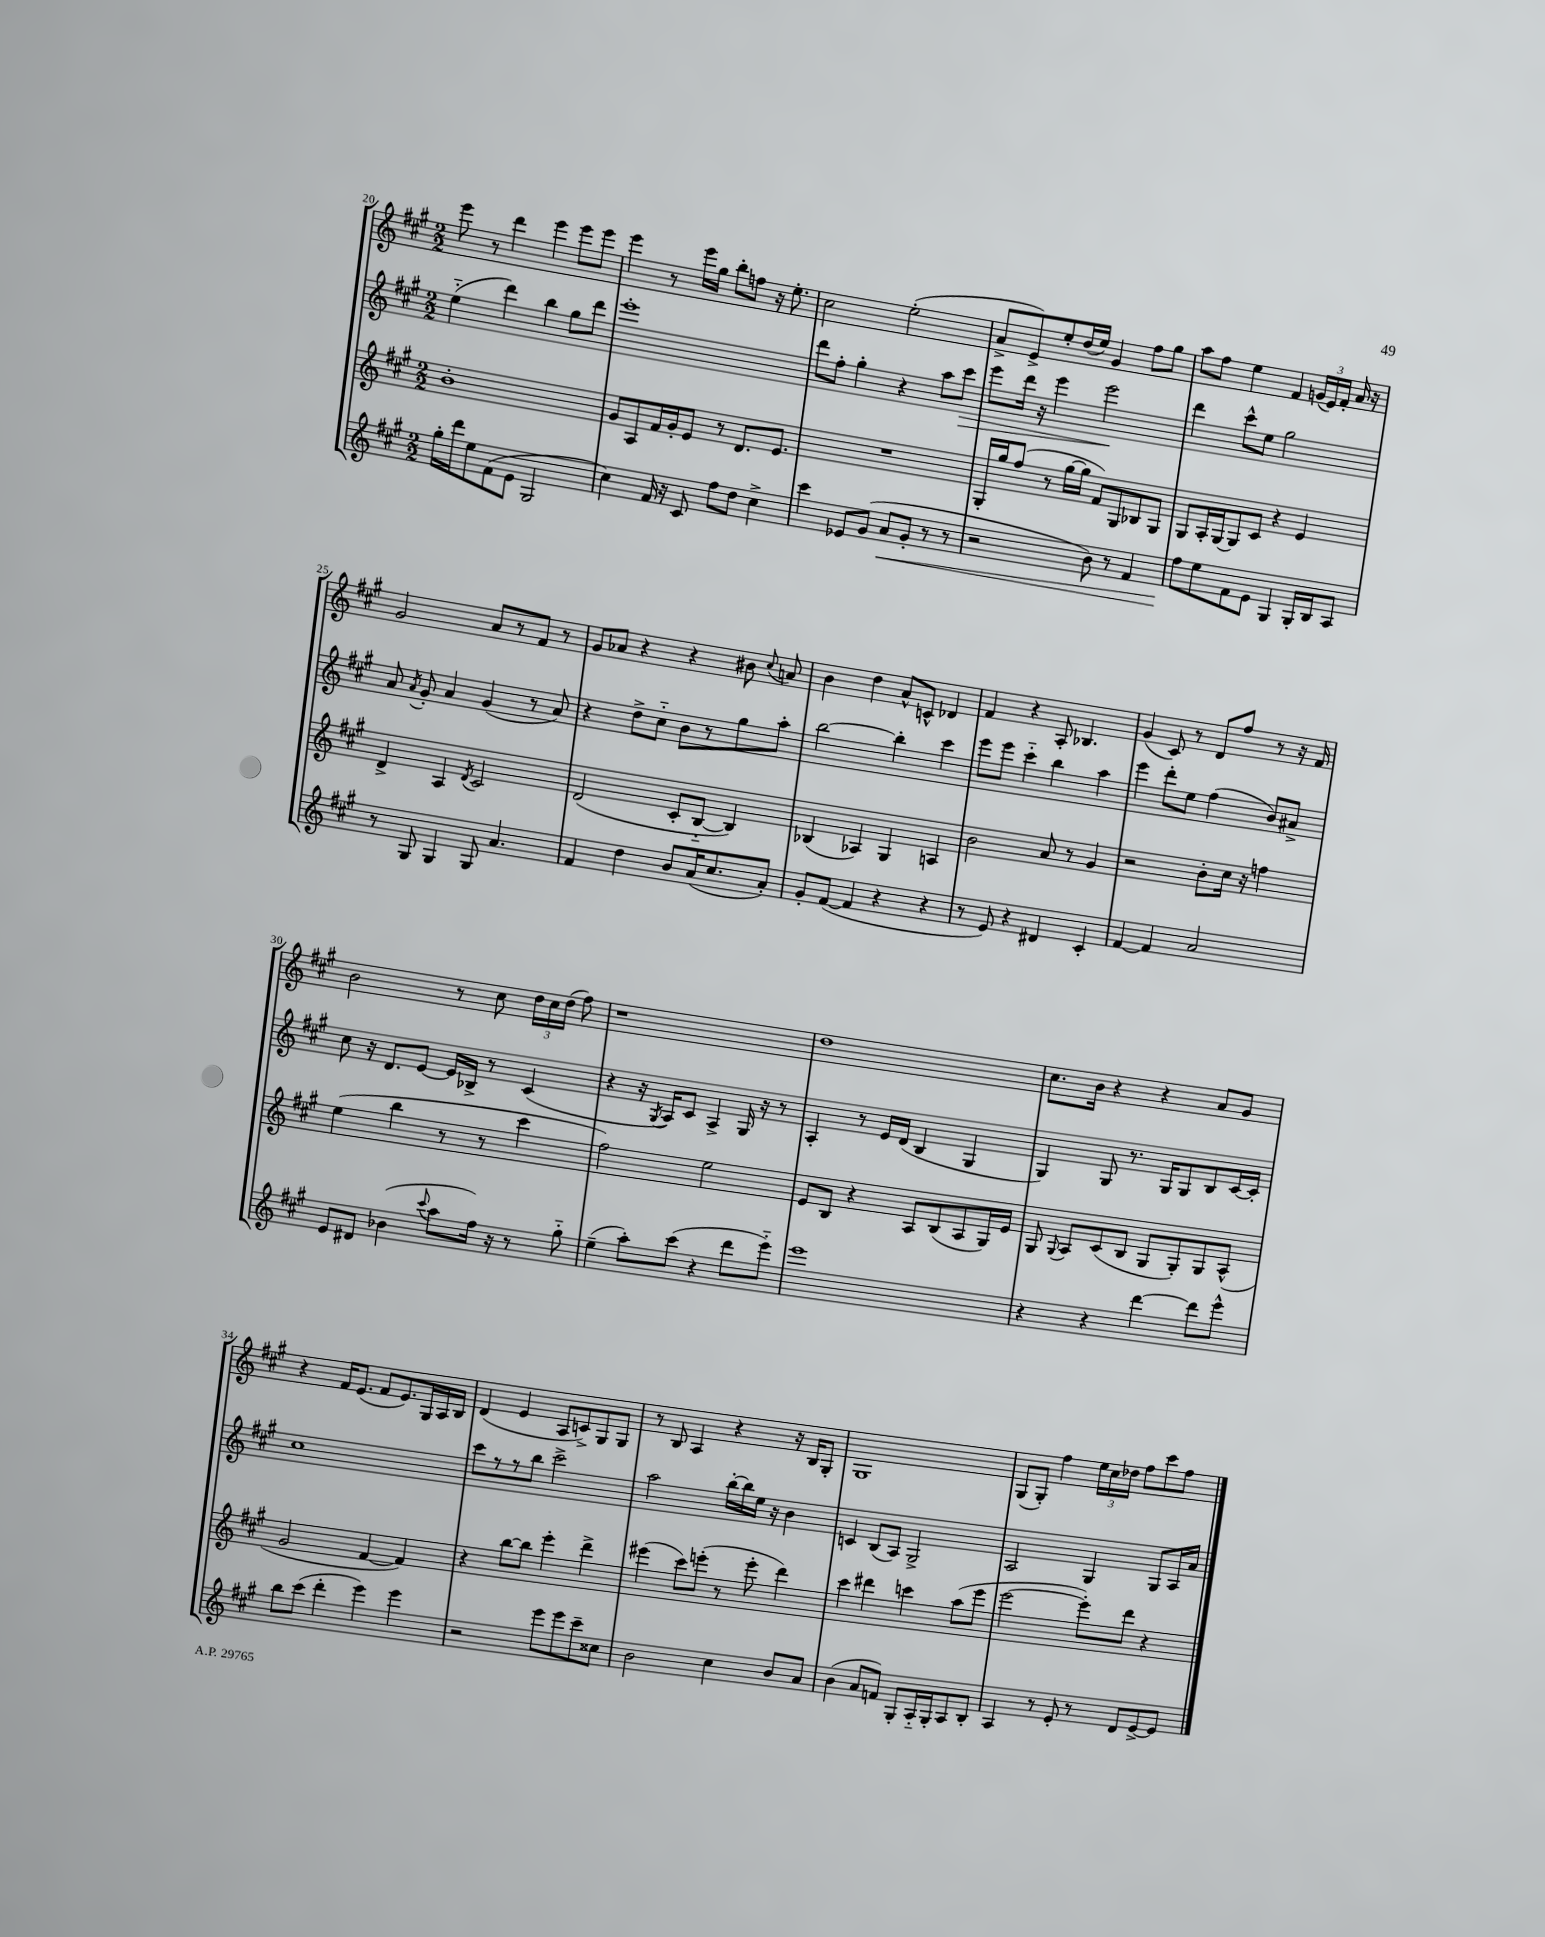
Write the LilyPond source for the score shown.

<<
\new StaffGroup <<
\new Staff = "s0" {
    \clef treble \key a \major \numericTimeSignature \time 2/2
    \autoBeamOff e'''8 r8 d'''4 e'''4 e'''8[ e'''8] |
    e'''4 r8 e'''16[ gis''16] b''8[-. f''8] r16 e''8.-. |
    cis''2 e''2-.( |
    a'8[-> e'8->) e''8-. d''16( e''16]) gis'4 fis''8[ gis''8] |
    a''8[ fis''8] e''4 fis'4 \tuplet 3/2 { g'16[( e'16) fis'16]-. } a'16 r16 |
    gis'2 a'8[ r8 fis'8] r8 |
    gis'8[ aes'8] r4 r4 bis'8 \appoggiatura { cis''8 } a'8 |
    b'4 d''4 a'8[-^ c'8]-^ des'4 |
    fis'4 r4 a8-. bes4. |
    gis'4( cis'8) r8 d'8[ fis''8] r8 r16 fis'16 |
    b'2 r8 cis''8 \tuplet 3/2 { d''16[ cis''16 d''16]( } fis''8) |
    r1 |
    d''1 |
    cis''8.[ b'16] r4 r4 a'8[ gis'8] |
    r4 fis'16[ e'8.]( fis'8[ e'8.) gis16 a16 b16] |
    d'4( e'4 a8[ c'8->) gis8 gis8] |
    r8 b8 a4 r4 r16 b16[ gis8]-. |
    gis1 |
    gis8[( gis8]-.) fis''4 \tuplet 3/2 { e''16[ cis''16 des''16] } fis''8[ cis'''8 fis''8] \bar "|." |
}
\new Staff = "s1" {
    \clef treble \key a \major \numericTimeSignature \time 2/2
    \autoBeamOff e''4-_( d'''4) b''4 gis''8[ d'''8] |
    e'''1-. |
    d'''8[ fis''8]-. gis''4-. r4 a''8[ cis'''8]\> |
    e'''8[ d'''16] r16 e'''4 e'''2\! |
    d'''4 cis'''8[-^ e''8] gis''2 |
    a'8 \acciaccatura { a'8 } gis'8-. a'4 gis'4( r8 a'8) |
    r4 d''8[-> cis''8]-_ b'8[ r8 gis''8 a''8]-. |
    b''2~ b''4-. cis'''4 |
    e'''8[ e'''8] cis'''4-_ b''4 a''4 |
    e'''4 d'''8[-. e''8] fis''4( b'8[) ais'8]-> |
    cis''8 r16 d'8.[ e'8]~ e'16[ bes16]-> r8 cis'4( |
    r4 r16 \acciaccatura { gis8 } a16[) cis'8] a4-> gis16 r16 r8 |
    a4-. r8 e'16[ d'16]( b4 gis4 |
    gis4) gis8 r8. gis16[ gis8 b8 cis'16~ cis'16]-. |
    cis''1 |
    cis'''8[ r8 r8 b''8] cis'''2-> |
    a''2 b''16[~-. b''16 e''16] r16 b'4 |
    c'4 b8[( a8]) gis2-> |
    a2 gis4 gis8[ a16 a'16] \bar "|." |
}
\new Staff = "s2" {
    \clef treble \key a \major \numericTimeSignature \time 2/2
    \autoBeamOff b'1-. |
    gis'8[ a8 fis'16 gis'16-. e'8] r8 d'8.[ e'8.] |
    R1 |
    gis16[-. gis''16 fis''8]( r8 gis''16[~ gis''16] fis'8[) gis8 bes8 gis8] |
    gis8[ a16-. gis16~ gis8 cis'8] r4 e'4 |
    d'4-> a4 \acciaccatura { d'8 } cis'2 |
    d'2( cis'8[-. b8]~-_ b4) |
    bes4( aes4) gis4 a4 |
    b'2 a'8 r8 gis'4 |
    r2 b'8[-. cis''16] r16 f''4 |
    e''4( b''4 r8 r8 cis'''4 |
    fis''2) e''2 |
    e'8[ b8] r4 a8[ b8( a8 gis16) e'16] |
    gis8 \appoggiatura { gis8 } a8[ cis'8( b8] gis8[ gis8-.) gis8 a8]-^( |
    gis'2 fis'4~ fis'4) |
    r4 b''8[~ b''8] e'''4-. d'''4-> |
    eis'''4( cis'''8[) e'''8]-.( r8 e'''8-. d'''4) |
    cis'''4 dis'''4 c'''4 a''8[( e'''8] |
    e'''2~ e'''8[-.) d'''8] r4 \bar "|." |
}
\new Staff = "s3" {
    \clef treble \key a \major \numericTimeSignature \time 2/2
    \autoBeamOff gis''16[-. d'''16 e''8 fis'8( e'8] gis2 |
    cis''4) fis'16 r16 cis'8 fis''8[ d''8] cis''4-> |
    cis'''4 ees'8[ gis'8]( a'8[\< gis'8]-. r8 r8 |
    r2 b'8) r8 fis'4 |
    fis''8[\! e''8 fis'8 e'8] gis4 gis16[-. b16 a8] |
    r8 gis8 gis4 gis8 a'4. |
    fis'4 d''4 b'8[ a'16( cis''8. a'8]-.) |
    gis'8[-. fis'8]~( fis'4 r4 r4 |
    r8 e'8) r4 dis'4 cis'4-. |
    fis'4~ fis'4 a'2 |
    e'8[ dis'8] bes'4( \appoggiatura { cis'''8 } a''8[ fis''16]) r16 r8 gis''8-_ |
    e''4--( a''8[-.) cis'''8]( r4 d'''8[ e'''8]-_) |
    e'''1 |
    r4 r4 d'''4~ d'''8[ e'''8]-^ |
    b''8[ cis'''8]( d'''4-. e'''4) e'''4 |
    r2 e'''8[ e'''8 cis'''8-- cisis''8] |
    b'2 cis''4 b'8[ a'8] |
    b'4( a'8[ f'8]) gis8[-. a16-_ gis16-. a8 b8]-. |
    a4 r8 e'8-. r8 d'8[ e'8~-> e'8] \bar "|." |
}
>>
>>
\layout { \context { \Score currentBarNumber = #20 } }
